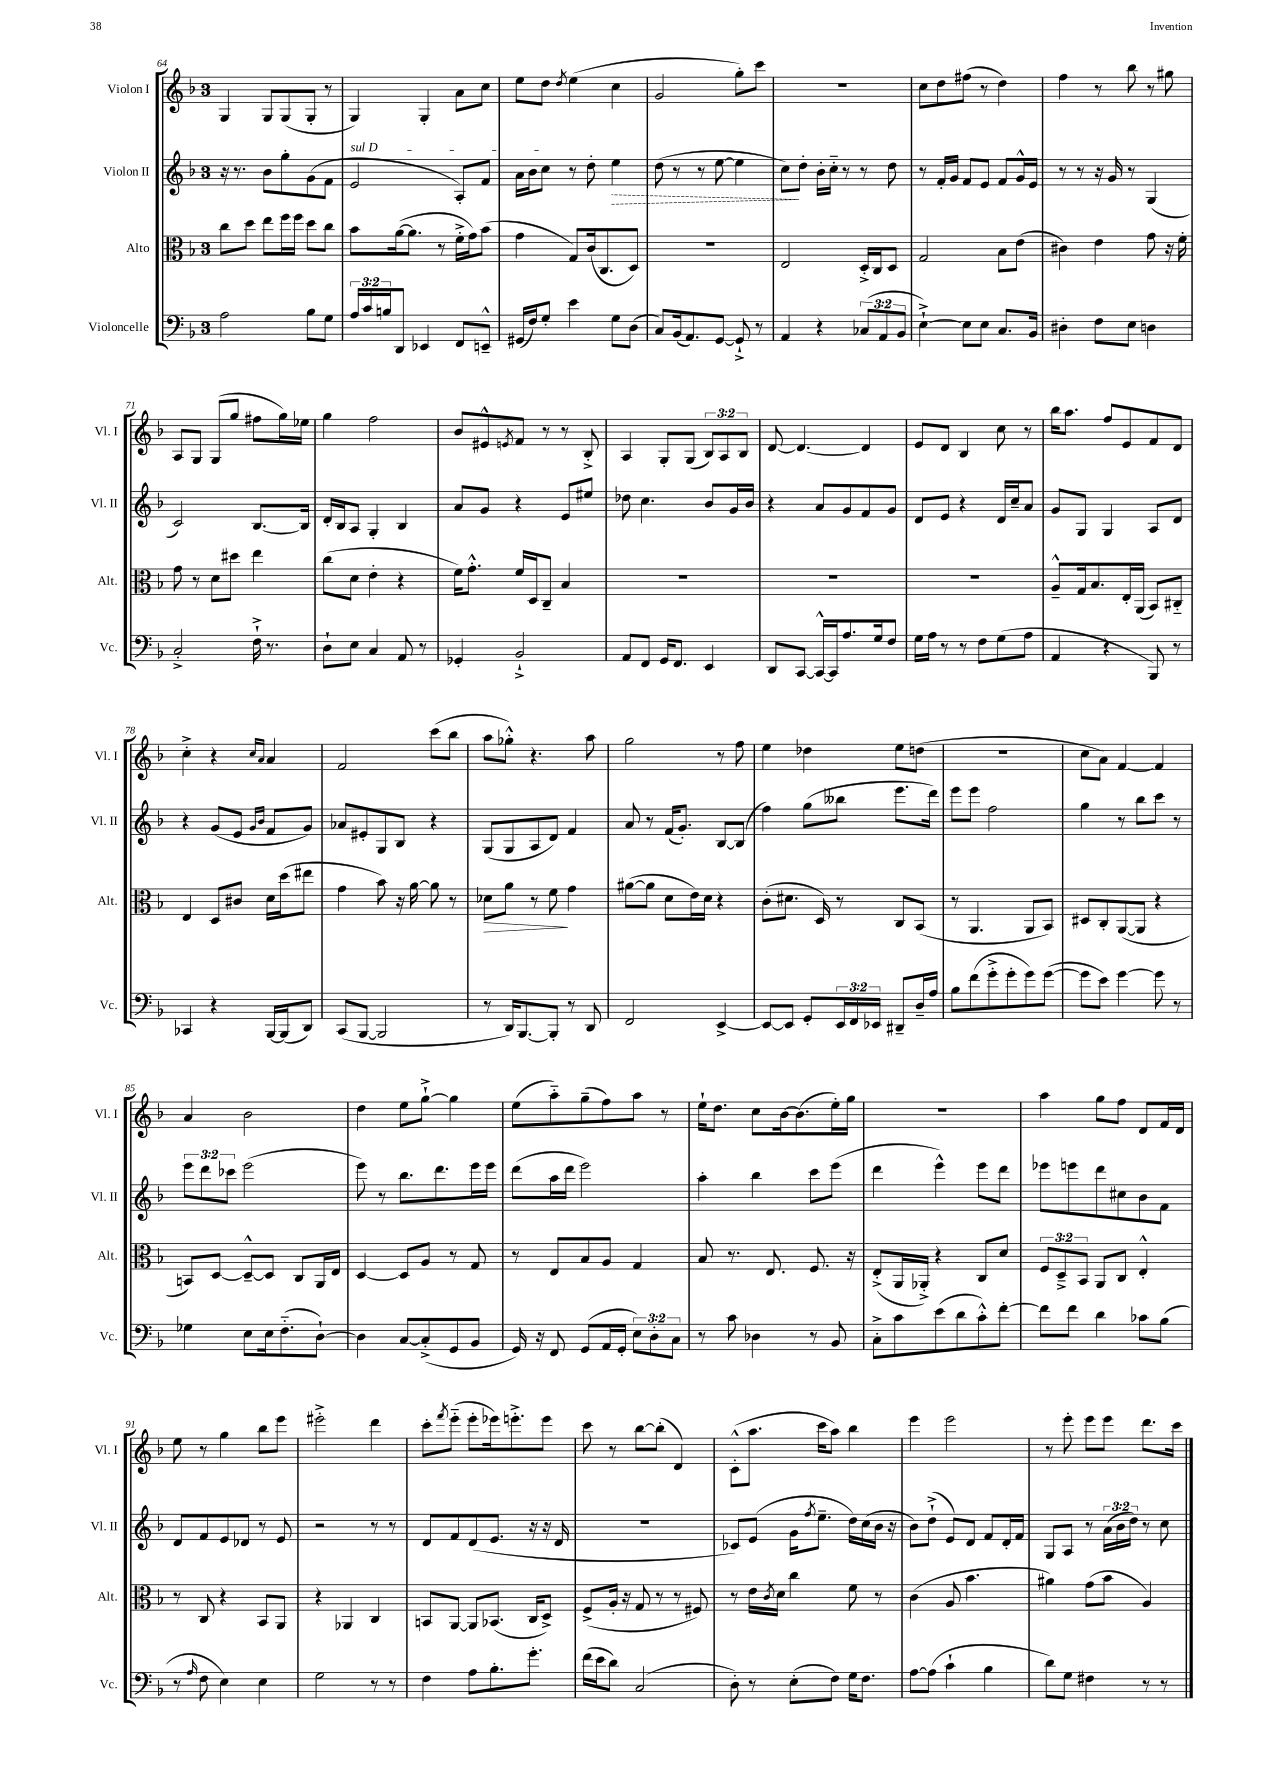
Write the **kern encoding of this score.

**kern	**kern	**dynam	**kern	**dynam	**kern
*part4	*part3	*part3	*part2	*part2	*part1
*staff4	*staff3	*staff3	*staff2	*staff2	*staff1
*I"Violoncelle	*I"Alto	*	*I"Violon II	*	*I"Violon I
*I'Vc.	*I'Alt.	*	*I'Vl. II	*	*I'Vl. I
*clefF4	*clefC3	*	*clefG2	*	*clefG2
*k[b-]	*k[b-]	*	*k[b-]	*	*k[b-]
*M3/4	*M3/4	*	*M3/4	*	*M3/4
=64	=64	=64	=64	=64	=64
2A\	8cc\L	.	16r	.	4G/
.	.	.	8.r	.	.
.	8dd\J	.	.	.	.
.	8ee\L	.	8b-\L	.	8G/L
.	16ff\L	.	8gg'\	.	(8G/
.	16ff\JJ	.	.	.	.
8B-\L	8dd\L	.	(8g\	.	8G'/J
8G\J	8cc\J	.	8f\J	.	8r
=65	=65	=65	=65	=65	=65
!	!	!	!LO:TX:a:i:t=sul D	!	!
24A/LL	8b-\L	.	2e/	.	4G/)
24c/	.	.	.	.	.
24Bn/J	.	.	.	.	.
8DD/J	([16a\k	.	.	.	.
.	8.a\J]	.	.	.	.
4EE-X/	.	.	.	.	4G'/
.	8r	.	.	.	.
8FF/L	16f'^\LL	.	8A'/L)	.	8a\L
.	16g\J)	.	.	.	.
8EEn~^^/J	(8b-\J	.	8f/J	.	8cc\J
=66	=66	=66	=66	=66	=66
(16GG#X/LL	4g\	.	16a\LL	.	8ee\L
16F/J)	.	.	16b-\J	.	.
8G'/J	.	.	8cc\J	.	8dd\J
.	.	.	.	.	8qdd/
4e\	8G/L)	.	8r	.	(4ee\
.	(16c/k	.	8dd'\	.	.
.	8.C/	.	.	.	.
!	!	!	!	!LO:HP:b	!
8G\L	.	.	4ee\	>	4cc\
(8D\J	8D/J)	.	.	.	.
=67	=67	=67	=67	=67	=67
8C/L)	2.r	.	(8dd\	.	2g/
(16BB-/k	.	.	8r	.	.
8.AA/)	.	.	.	.	.
.	.	.	8r	.	.
[8GG/J	.	.	[8ee\	.	.
8GG`^/]	.	.	4ee\]	.	8gg'\L)
8r	.	.	.	.	8ccc\J
=68	=68	=68	=68	=68	=68
4AA/	2E/	.	8cc\L)	.	2.r
.	.	.	8dd'\J	]	.
4r	.	.	16b-'\LL	.	.
.	.	.	16cc\JJ	.	.
.	.	.	8r	.	.
(12C-X/L	16D'^/LL	.	8r	.	.
.	16C/J	.	.	.	.
12AA/	.	.	.	.	.
.	8D/J	.	8dd\	.	.
12BB-/J	.	.	.	.	.
=69	=69	=69	=69	=69	=69
[4E`^\)	2G/	.	8r	.	8cc\L
.	.	.	16f'/LL	.	8dd\
.	.	.	16g/JJ	.	.
8E\L]	.	.	8f/L	.	(8ff#X\J
8E\J	.	.	8e/J	.	8r
8.C/L	8B-\L	.	8f/L	.	4dd\)
.	(8e\J	.	16g^^/L	.	.
16BB-/Jk	.	.	16e/JJ	.	.
=70	=70	=70	=70	=70	=70
4D#X'\	4c#X\)	.	8r	.	4ff\
.	.	.	8r	.	.
8F\L	4e\	.	16r	.	8r
.	.	.	16g/	.	.
8E\J	.	.	8r	.	8bb-\
4Dn\	8g\	.	(4G/	.	8r
.	16r	.	.	.	8gg#X\
.	16f'\	.	.	.	.
!!LO:LB:g=z
=71	=71	=71	=71	=71	=71
2C'^/	8g\	.	2c/)	.	8A/L
.	8r	.	.	.	8G/J
.	8d\L	.	.	.	(8G/L
.	8dd#X\J	.	.	.	8gg/J
16F`^\	4ee\	.	[8.B-/L	.	8ff#X\L
8.r	.	.	.	.	.
.	.	.	.	.	16gg\L)
.	.	.	16B-/Jk]	.	16ee-X\JJ
=72	=72	=72	=72	=72	=72
8D`\L	(8cc\L	.	16d'/LL	.	4gg\
.	.	.	16B-/J	.	.
8E\J	8d\J	.	8A/J	.	.
4C/	4e'\	.	4G'/	.	2ff\
8AA/	4r	.	4B-/	.	.
8r	.	.	.	.	.
=73	=73	=73	=73	=73	=73
4GG-X'/	16f\KL)	.	8a/L	.	8b-/L
.	8.g'^^\J	.	.	.	.
.	.	.	8g/J	.	8e#X^^/
.	.	.	.	.	8qen/
2BB-`^/	16f/LL	.	4r	.	8f/J
.	16D/J	.	.	.	.
.	8C~/J	.	.	.	8r
.	4B-/	.	8e/L	.	8r
.	.	.	8ee#X/J	.	8B-'^/
=74	=74	=74	=74	=74	=74
8AA/L	2.r	.	8dd-X\	.	4A/
8FF/J	.	.	4.cc\	.	.
16GG/KL	.	.	.	.	8G'/L
8.FF/J	.	.	.	.	.
.	.	.	.	.	(8G/J
4EE/	.	.	8b-/L	.	12B-/L)
.	.	.	.	.	12A/
.	.	.	16g/L	.	.
.	.	.	.	.	12B-/J
.	.	.	16b-/JJ	.	.
=75	=75	=75	=75	=75	=75
8DD/L	2.r	.	4r	.	[8d/
[8CC/J	.	.	.	.	4.d/_
16CC^^/LL_	.	.	8a/L	.	.
16CC/J]	.	.	.	.	.
8.A/	.	.	8g/	.	.
.	.	.	8f/	.	4d/]
16G/k	.	.	.	.	.
8F/J	.	.	8g/J	.	.
=76	=76	=76	=76	=76	=76
16G\LL	2.r	.	8d/L	.	8e/L
16A\JJ	.	.	.	.	.
8r	.	.	8e/J	.	8d/J
8r	.	.	4r	.	4B-/
8F\L	.	.	.	.	.
(8G\	.	.	16d/LL	.	8cc\
.	.	.	16cc~/J	.	.
8A\J	.	.	8a/J	.	8r
=77	=77	=77	=77	=77	=77
4AA/	8A~^^/L	.	8g/L	.	16bb-\KL
.	.	.	.	.	8.aa\J
.	16G/k	.	8G/J	.	.
.	8.B-/	.	.	.	.
4r	.	.	4G/	.	8ff/L
.	16E'/L	.	.	.	8e/
.	(16AA/JJ	.	.	.	.
8BBB-/)	8BB-/L)	.	8A/L	.	8f/
8r	8C#X/J	.	8d/J	.	8d/J
!!LO:LB:g=z
=78	=78	=78	=78	=78	=78
4CC-X/	4E/	.	4r	.	4cc'^\
4r	8D/L	.	(8g/L	.	4r
.	8c#X/J	.	8e/J	.	.
.	.	.	16qqg/LL	.	16qqcc/LL
.	.	.	16qqb-/JJ	.	16qqa/JJ
[16BBB-/LL	16d\LL	.	8f/L	.	4a/
(16BBB-/J]	(16dd\J	.	.	.	.
8DD/J)	8ee#X\J	.	8g/J)	.	.
=79	=79	=79	=79	=79	=79
(8CC/L	4g\	.	8a-X/L	.	2f/
[8BBB-/J	.	.	8e#X'/	.	.
2BBB-/]	8b-\)	.	8G/	.	.
.	16r	.	8B-/J	.	.
.	[16a\	.	.	.	.
.	8a\]	.	4r	.	(8ccc\L
.	8r	.	.	.	8bb-\J
=80	=80	=80	=80	=80	=80
!	!	!LO:HP:b	!	!	!
8r	8d-X\L	>	(8G/L	.	8aa\L
16DD/KL)	8a\J	.	8G/	.	8gg-X'^^\J)
[8.BBB-/	.	.	.	.	.
.	8r	.	8A/	.	4.r
8BBB-'/J]	8f\	.	8d/J)	.	.
8r	4g\	]	4f/	.	.
8DD/	.	.	.	.	8aa\
=81	=81	=81	=81	=81	=81
2FF/	([8a#X\L	.	8a/	.	2gg\
.	8a#\J]	.	8r	.	.
.	8d\L	.	(16f/KL	.	.
.	.	.	8.g'/J)	.	.
.	16e\L)	.	.	.	.
.	16d\JJ	.	.	.	.
[4EE^/	4r	.	[8B-/L	.	8r
.	.	.	(8B-/J]	.	8ff\
=82	=82	=82	=82	=82	=82
8EE/L_	(8c'\L	.	4ff\)	.	4ee\
8EE/J]	8.d#X\J	.	.	.	.
8GG'/L	.	.	(8gg\L	.	4dd-X\
.	16D/)	.	.	.	.
24EE/L	8r	.	8bb--X\J	.	.
24FF/	.	.	.	.	.
24EE-X/JJ	.	.	.	.	.
8DD#X~/L	8C/L	.	8.eee\L	.	8ee\L
16D~/L	(8BB-/J	.	.	.	(8ddn\J
16A/JJ	.	.	16ddd\Jk)	.	.
=83	=83	=83	=83	=83	=83
8B-\L	8r	.	8eee\L	.	2.r
(8f\	4.AA/	.	8eee\J	.	.
8g'^\	.	.	2ff\	.	.
8g'\	.	.	.	.	.
8g\)	8AA/L	.	.	.	.
([8g\J	8BB-/J)	.	.	.	.
=84	=84	=84	=84	=84	=84
8g\L]	8D#X/L	.	4gg\	.	8cc\L
8e\J)	8C'/	.	.	.	8a\J)
[4g\	([8AA/	.	8r	.	[4f/
.	8AA/J]	.	8bb-\L	.	.
8g\]	4r	.	8ccc\J	.	4f/]
8r	.	.	8r	.	.
!!LO:LB:g=z
=85	=85	=85	=85	=85	=85
4G-X\	8BBn/L)	.	12eee\L	.	4a/
.	.	.	12ddd\	.	.
.	[8D/J	.	.	.	.
.	.	.	12ccc-X\J	.	.
8E\L	8D~^^/L_	.	(2eee\	.	2b-\
16E\k	8D/J]	.	.	.	.
(8.F\	.	.	.	.	.
.	8C/L	.	.	.	.
[8D`\J)	16AA/L	.	.	.	.
.	16E/JJ	.	.	.	.
=86	=86	=86	=86	=86	=86
4D\]	[4D/	.	8eee\)	.	4dd\
.	.	.	8r	.	.
[8C/L	8D/L]	.	8.bb-\L	.	8ee\L
(8C'^/]	8A/J	.	.	.	[8gg`^\J
.	.	.	8.ddd\	.	.
8GG/	8r	.	.	.	4gg\]
8BB-/J	8G/	.	16eee\L	.	.
.	.	.	16eee\JJ	.	.
=87	=87	=87	=87	=87	=87
16GG/)	8r	.	(8ddd\L	.	(8ee\L
16r	.	.	.	.	.
8FF/	8E/L	.	16aa\L	.	8aa\)
.	.	.	16ddd\JJ	.	.
(8GG/L	8B-/	.	2eee\)	.	(8gg~\
16AA/L	8A/J	.	.	.	8ff\)
16GG'/JJ	.	.	.	.	.
12E\L)	4G/	.	.	.	8aa\J
12D'\	.	.	.	.	.
.	.	.	.	.	8r
12C\J	.	.	.	.	.
=88	=88	=88	=88	=88	=88
8r	8B-/	.	4aa'\	.	16ee`\KL
.	.	.	.	.	8.dd\J
8c\	8.r	.	.	.	.
4D-X\	.	.	4bb-\	.	8cc\L
.	8.E/	.	.	.	.
.	.	.	.	.	[16b-\k
.	.	.	.	.	(8.b-\]
8r	8.F/	.	8ccc\L	.	.
8BB-/	.	.	(8eee\J	.	16ee'\L)
.	16r	.	.	.	16gg\JJ
=89	=89	=89	=89	=89	=89
8C'^\L	(8E'^/L	.	4ddd\	.	2.r
8c\	16AA/L	.	.	.	.
.	16AA-X'^/JJ)	.	.	.	.
(8e\	4r	.	4eee^^\)	.	.
8d\	.	.	.	.	.
8c'^^\)	8C/L	.	8eee\L	.	.
[8f'\J	8d/J	.	8ddd\J	.	.
=90	=90	=90	=90	=90	=90
8f\L]	12F/L	.	8eee-X\L	.	4aa\
.	12D~^/	.	.	.	.
8f\J	.	.	8eeen\	.	.
.	12BB-/J	.	.	.	.
4d\	8AA/L	.	8ddd\	.	8gg\L
.	8C/J	.	8cc#X\	.	8ff\J
8c-X\L	4E'^^/	.	8b-\	.	8d/L
(8B-\J	.	.	8f\J	.	16f/L
.	.	.	.	.	16d/JJ
!!LO:LB:g=z
=91	=91	=91	=91	=91	=91
8r	8r	.	8d/L	.	8ee\
16qqA/	.	.	.	.	.
8F\	8C/	.	8f/	.	8r
4E\)	4r	.	8e/	.	4gg\
.	.	.	8d-X/J	.	.
4E\	8BB-/L	.	8r	.	8bb-\L
.	8AA/J	.	8e/	.	8eee\J
=92	=92	=92	=92	=92	=92
2G\	4r	.	2r	.	2eee#X'^\
.	4AA-X/	.	.	.	.
8r	4C/	.	8r	.	4ddd\
8r	.	.	8r	.	.
=93	=93	=93	=93	=93	=93
4F\	8BBn/L	.	8d/L	.	8ccc'\L
.	.	.	.	.	8qfff/
.	[8AA/J	.	8f/	.	(8eee\J
8A\L	8AA/L]	.	(8d/	.	8eee'\L
8.B-'\	(8.BB-X/J	.	8.e/J	.	16eee-X\k)
.	.	.	.	.	8.eeen'^\
8.g'\J	16C/KL	.	16r	.	.
.	8D^/J)	.	16r	.	8eee\J
.	.	.	16d/	.	.
=94	=94	=94	=94	=94	=94
(16f\LL	(8F^/L	.	2.r	.	8ccc\
16e\J	.	.	.	.	.
8d\J)	16A'/Jk	.	.	.	8r
.	16r	.	.	.	.
(2C/	8G/	.	.	.	[8bb-\L
.	8r	.	.	.	(8bb-'\J]
.	8r	.	.	.	4d/)
.	8F#X/)	.	.	.	.
=95	=95	=95	=95	=95	=95
8D'\)	8r	.	8c-X/L)	.	(8c'^^\L
8r	16e\LL	.	(8e/J	.	8.aa\J
.	8qc/	.	.	.	.
.	16d\JJ	.	.	.	.
(8E'\L	4cc\	.	16g\KL	.	.
.	.	.	8qff/	.	.
.	.	.	8.ee~\J	.	16ccc\KL
8F\J)	.	.	.	.	8aa\J)
16G\KL	8f\	.	16dd\LL)	.	4bb-\
8.F\J	.	.	(16cc\	.	.
.	8r	.	16b-\JJ	.	.
.	.	.	16r	.	.
=96	=96	=96	=96	=96	=96
[8A\L	(4c\	.	8b-\L)	.	4eee\
(8A\J]	.	.	(8dd`^\J	.	.
4c`\	8A/	.	8e/L)	.	2eee\
.	4.b-\	.	8d/J	.	.
4B-\	.	.	8f/L	.	.
.	.	.	16d'/L	.	.
.	.	.	16f/JJ	.	.
=97	=97	=97	=97	=97	=97
8d\L)	4a#X\)	.	8G/L	.	8r
8G\J	.	.	8A/J	.	8eee'\
4F#X\	(8g\L	.	8r	.	8eee\L
.	8b-\J	.	(24a\LL	.	8eee\J
.	.	.	24b-\	.	.
.	.	.	24dd\JJ)	.	.
8r	4A/)	.	8r	.	8.ddd\L
8r	.	.	8cc\	.	.
.	.	.	.	.	16ccc\Jk
==	==	==	==	==	==
*-	*-	*-	*-	*-	*-
